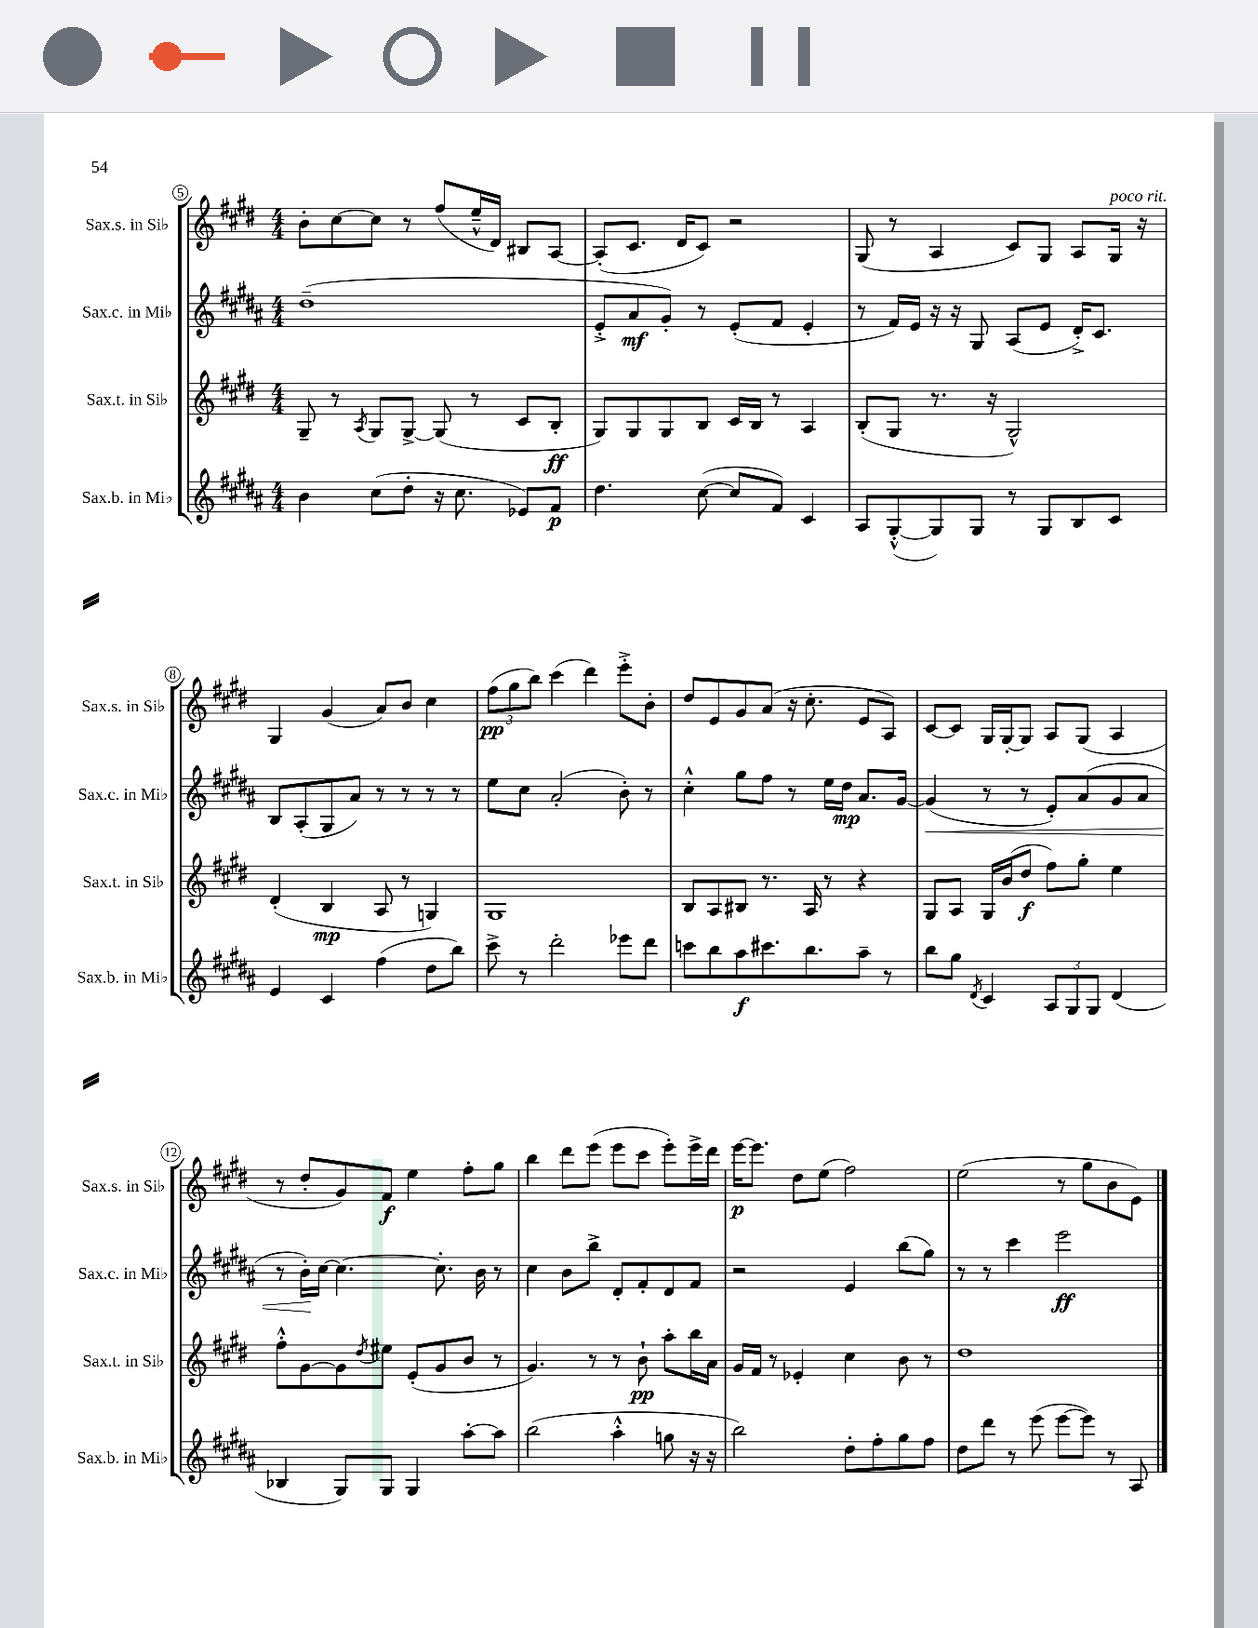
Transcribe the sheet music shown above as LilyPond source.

<<
\new StaffGroup <<
\new Staff = "s0" \with { instrumentName = "Sax.s. in Sib" shortInstrumentName = "Sax.s. in Sib" } {
    \clef treble \key e \major \numericTimeSignature \time 4/4
    b'8-. cis''8~ cis''8 r8 fis''8( e''16---^ dis'16) bis8 a8~ |
    a8-.( cis'8. dis'16 cis'8) r2 |
    gis8( r8 a4 cis'8) gis8 a8 gis16^\markup { \italic "poco rit." } r16 |
    gis4 gis'4( a'8) b'8 cis''4 |
    \tuplet 3/2 { fis''8\pp( gis''8 b''8) } cis'''4( dis'''4) e'''8-.-> b'8-. |
    dis''8 e'8 gis'8 a'8( r16 cis''8.-. e'8 a8) |
    cis'8~ cis'8 gis16 gis16~-. gis8 a8 gis8( a4 |
    r8 dis''8-. gis'8) fis'8\f e''4 fis''8-. gis''8 |
    b''4 dis'''8 e'''8( e'''8 cis'''8 e'''8-.) e'''16-> dis'''16 |
    e'''16~\p e'''8. dis''8 e''8( fis''2) |
    e''2( r8 gis''8 b'8 e'8) \bar "|." |
}
\new Staff = "s1" \with { instrumentName = "Sax.c. in Mib" shortInstrumentName = "Sax.c. in Mib" } {
    \clef treble \key b \major \numericTimeSignature \time 4/4
    dis''1--( |
    e'8-.-> ais'8\mf gis'8-.) r8 e'8-.( fis'8 e'4-. |
    r8 fis'16) e'16 r16 r16 gis8 ais8( e'8 dis'16-.->) cis'8. |
    b8 ais8-.( gis8 ais'8) r8 r8 r8 r8 |
    e''8 cis''8 ais'2-.( b'8-.) r8 |
    cis''4-.-^ gis''8 fis''8 r8 e''16 dis''16\mp ais'8. gis'16~ |
    gis'4\<( r8 r8 e'8-.) ais'8( gis'8 ais'8 |
    r8 b'16-.\!) cis''16~ cis''4.~ cis''8.-. b'16 r8 |
    cis''4 b'8 b''8-> dis'8-. fis'8-. dis'8 fis'8 |
    r2 e'4 b''8( gis''8) |
    r8 r8 cis'''4 e'''2\ff \bar "|." |
}
\new Staff = "s2" \with { instrumentName = "Sax.t. in Sib" shortInstrumentName = "Sax.t. in Sib" } {
    \clef treble \key e \major \numericTimeSignature \time 4/4
    gis8-- r8 \acciaccatura { a8 } gis8 gis8~-> gis8( r8 cis'8 b8-.\ff |
    gis8) gis8 gis8 b8 cis'16 b16 r8 a4 |
    b8-.( gis8 r8. r16 gis2-^) |
    dis'4-.( b4\mp a8 r8 g4) |
    gis1 |
    b8 a8 bis8 r8. a16 r8 r4 |
    gis8 a8 gis16 b'16( dis''8\f fis''8) gis''8-. e''4 |
    fis''8-.-^ gis'8~ gis'8 \acciaccatura { dis''8 } eis''8 e'8-.( gis'8 b'8 r8 |
    gis'4.) r8 r8 b'8-!\pp a''8-. b''16 a'16 |
    gis'16 fis'16 r8 ees'4-. cis''4 b'8 r8 |
    dis''1 \bar "|." |
}
\new Staff = "s3" \with { instrumentName = "Sax.b. in Mib" shortInstrumentName = "Sax.b. in Mib" } {
    \clef treble \key b \major \numericTimeSignature \time 4/4
    b'4 cis''8( dis''8-. r16 cis''8. ees'8) fis'8\p |
    dis''4. cis''8~( cis''8 fis'8) cis'4 |
    ais8 gis8~-.-^( gis8) gis8 r8 gis8 b8 cis'8 |
    e'4 cis'4 fis''4( dis''8 b''8) |
    cis'''8-> r8 dis'''2-. ees'''8 dis'''8 |
    c'''8 b''8 ais''8\f cis'''8. b''8. ais''8-- r8 |
    b''8 gis''8 \acciaccatura { dis'8 } cis'4 \tuplet 3/2 { ais8 gis8 gis8 } dis'4( |
    bes4 gis8) gis8 gis4 ais''8~-. ais''8 |
    b''2( ais''4-.-^ g''8 r16 r16 |
    b''2) dis''8-. fis''8-. gis''8 fis''8 |
    dis''8 dis'''8 r8 e'''8( e'''8~ e'''8) r8 ais8 \bar "|." |
}
>>
>>
\layout { \context { \Score currentBarNumber = #5 \override BarNumber.stencil = #(make-stencil-circler 0.1 0.3 ly:text-interface::print) } }
